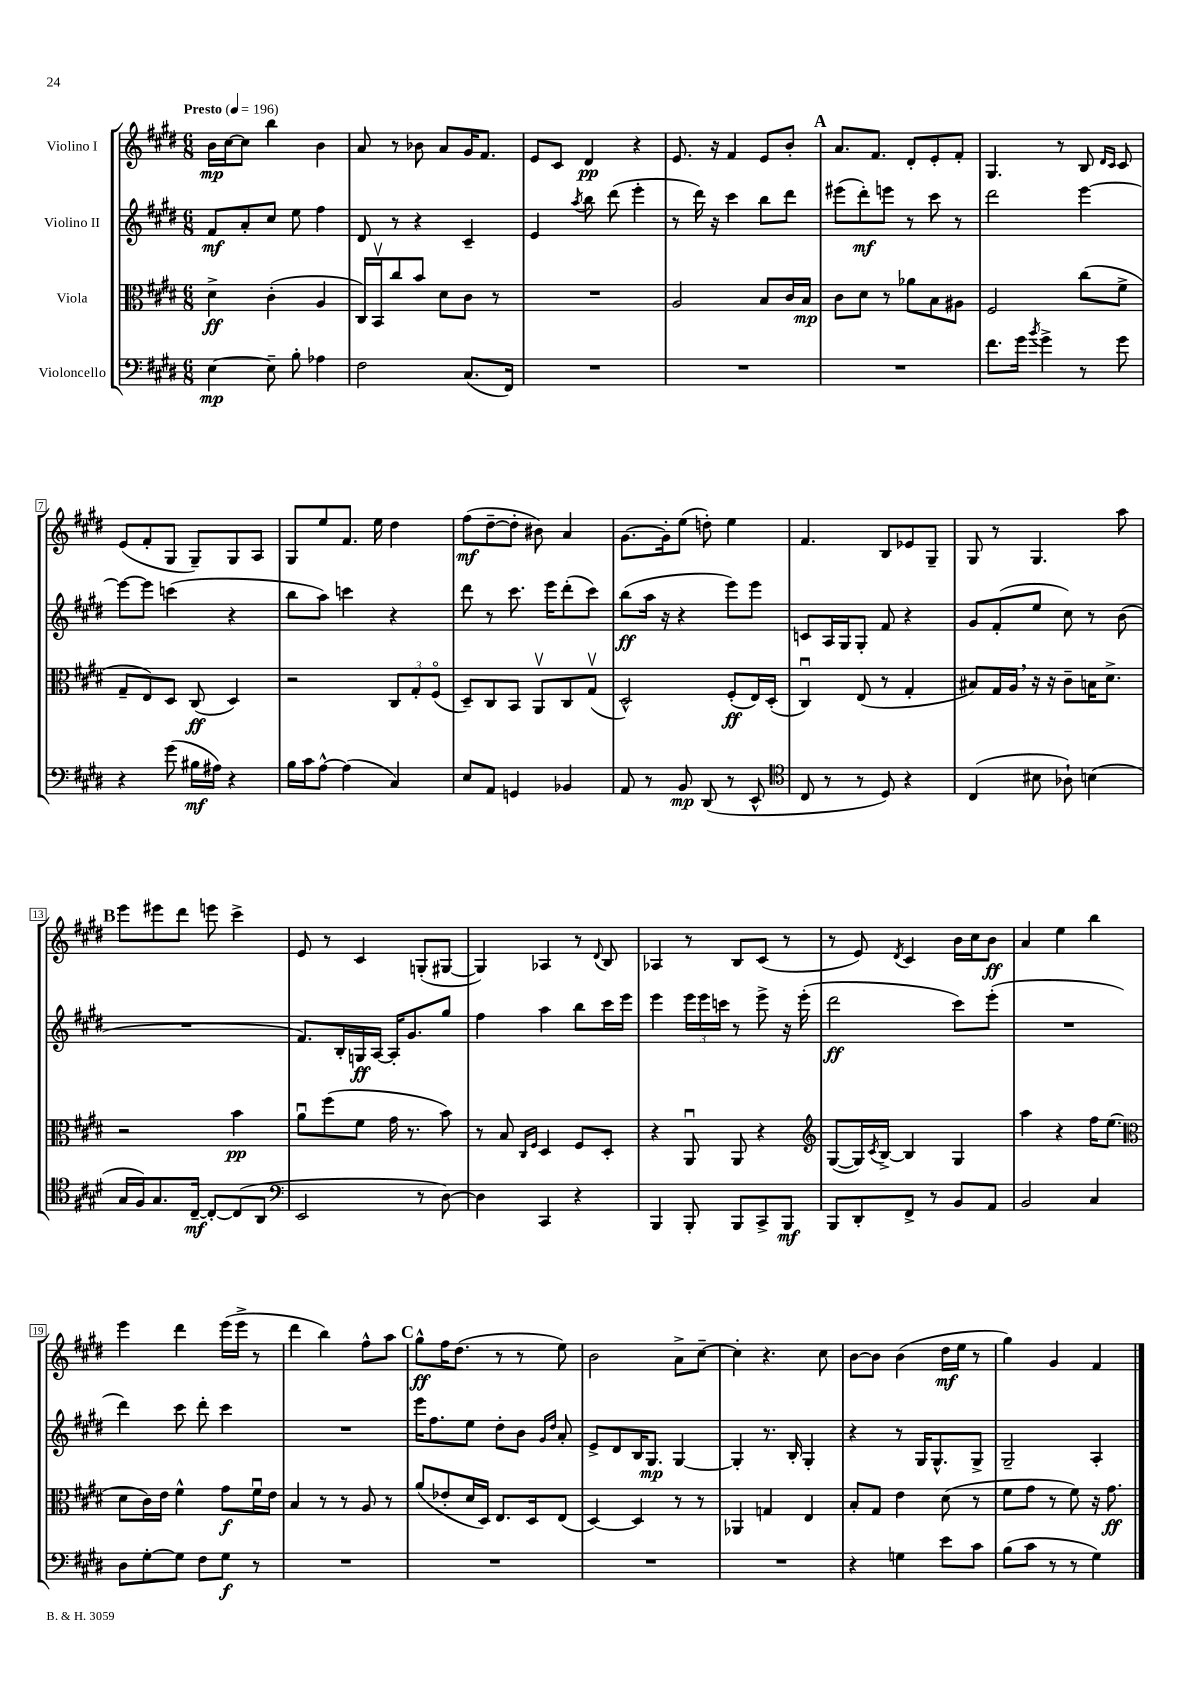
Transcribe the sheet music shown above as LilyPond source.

<<
\new StaffGroup <<
\new Staff = "s0" \with { instrumentName = "Violino I" } {
    \clef treble \key e \major \numericTimeSignature \time 6/8 \tempo "Presto" 4 = 196
    b'16\mp cis''16~ cis''8 b''4 b'4 |
    a'8 r8 bes'8 a'8 gis'16 fis'8. |
    e'8 cis'8 dis'4\pp r4 |
    e'8. r16 fis'4 e'8 b'8-. |
    \mark \markup { \bold "A" } a'8. fis'8. dis'8-. e'8-. fis'8-. |
    gis4. r8 b8 \grace { dis'16 cis'16 } cis'8 |
    e'8( fis'8-. gis8 gis8--) gis8 a8 |
    gis8 e''8 fis'8. e''16 dis''4 |
    fis''8\mf( dis''8~-- dis''8-. bis'8) a'4 |
    gis'8.~ gis'16-. e''8( d''8-.) e''4 |
    fis'4. b8 ees'8 gis8-- |
    gis8 r8 gis4. a''8 |
    \mark \markup { \bold "B" } e'''8 eis'''8 dis'''8 e'''8 cis'''4-> |
    e'8 r8 cis'4 g8-.( gis8~ |
    gis4) aes4 r8 \appoggiatura { dis'8 } b8 |
    aes4 r8 b8 cis'8( r8 |
    r8 e'8) \acciaccatura { dis'8 } cis'4 b'16 cis''16 b'8\ff |
    a'4 e''4 b''4 |
    e'''4 dis'''4 e'''16( e'''16-> r8 |
    dis'''4 b''4) fis''8-^ a''8 |
    \mark \markup { \bold "C" } gis''8-^\ff fis''16 dis''8.( r8 r8 e''8) |
    b'2 a'8-> cis''8~-- |
    cis''4-. r4. cis''8 |
    b'8~ b'8 b'4( dis''16\mf e''16 r8 |
    gis''4) gis'4 fis'4 \bar "|." |
}
\new Staff = "s1" \with { instrumentName = "Violino II" } {
    \clef treble \key e \major \numericTimeSignature \time 6/8
    fis'8\mf a'8-. cis''8 e''8 fis''4 |
    dis'8 r8 r4 cis'4-- |
    e'4 \acciaccatura { a''8 } b''8 dis'''8( e'''4-. |
    r8 dis'''16) r16 cis'''4 b''8 dis'''8 |
    \mark \markup { \bold "A" } eis'''8( dis'''8-.\mf) e'''8 r8 cis'''8 r8 |
    dis'''2 e'''4~ |
    e'''8~ e'''8 c'''4( r4 |
    b''8 a''8) c'''4 r4 |
    dis'''8 r8 cis'''8. e'''16 dis'''8-.( cis'''8) |
    b''8\ff( a''16 r16 r4 e'''8) e'''8 |
    c'8 a16 gis16 gis8-. fis'8 r4 |
    gis'8 fis'8-.( e''8 cis''8) r8 b'8( |
    \mark \markup { \bold "B" } R2. |
    fis'8.) b16-. g16\ff a16~ a16-. gis'8. gis''8 |
    fis''4 a''4 b''8 cis'''16 e'''16 |
    e'''4 \tuplet 3/2 { e'''16 e'''16 c'''16 } r8 e'''8-> r16 e'''16-.( |
    dis'''2\ff cis'''8) e'''8-.( |
    R2. |
    dis'''4) cis'''8 dis'''8-. cis'''4 |
    R2. |
    \mark \markup { \bold "C" } e'''16 fis''8. e''8 dis''8-. b'8 \grace { gis'16 dis''16 } a'8-. |
    e'8-> dis'8 b16 gis8.\mp gis4~ |
    gis4-. r8. b16-. gis4-. |
    r4 r8 gis16 gis8.-^ gis8-> |
    gis2-- a4-. \bar "|." |
}
\new Staff = "s2" \with { instrumentName = "Viola" } {
    \clef alto \key e \major \numericTimeSignature \time 6/8
    dis'4->\ff cis'4-.( a4 |
    cis16) b,16\upbow cis''8 b'8 dis'8 cis'8 r8 |
    R2. |
    a2 b8 cis'16 b16\mp |
    \mark \markup { \bold "A" } cis'8 dis'8 r8 aes'8 b8 ais8 |
    fis2 cis''8( fis'8-> |
    gis8-- e8) dis8 cis8\ff( dis4) |
    r2 \tuplet 3/2 { cis8 gis8-. fis8\flageolet( } |
    dis8--) cis8 b,8 a,8\upbow cis8 gis8\upbow( |
    dis2-^) fis8-.\ff( e16) dis16-.( |
    cis4\downbow) e8( r8 gis4-. |
    bis8) gis16 a16 \breathe r16 r16 cis'8-- b16 dis'8.-> |
    \mark \markup { \bold "B" } r2 b'4\pp |
    a'8\downbow fis''8( fis'8 gis'16 r8. b'8) |
    r8 b8 \grace { cis16 fis16 } dis4 fis8 dis8-. |
    r4 a,8\downbow a,8 r4 |
    \clef treble gis8~( gis16) \acciaccatura { cis'8 } b16~-> b4 gis4 |
    a''4 r4 fis''16 e''8.( |
    \clef alto dis'8 cis'16) e'16 fis'4-^ gis'8\f fis'16\downbow e'16 |
    b4 r8 r8 a8 r8 |
    \mark \markup { \bold "C" } a'8( ees'8-. dis'16 dis16) e8. dis16 e8( |
    dis4~) dis4 r8 r8 |
    aes,4 g4 e4 |
    b8-. gis8 e'4 dis'8( r8 |
    fis'8 gis'8 r8 fis'8) r16 gis'8.\ff \bar "|." |
}
\new Staff = "s3" \with { instrumentName = "Violoncello" } {
    \clef bass \key e \major \numericTimeSignature \time 6/8
    e4~\mp e8-- b8-. aes4 |
    fis2 cis8.( fis,16) |
    R2. |
    R2. |
    \mark \markup { \bold "A" } R2. |
    fis'8. gis'16 \acciaccatura { b'8 } gis'4-> r8 gis'8 |
    r4 gis'8( bis16\mf ais16) r4 |
    b16 cis'16 a8~-^ a4( cis4) |
    e8 a,8 g,4 bes,4 |
    a,8 r8 b,8\mp dis,8( r8 e,8-^ |
    \clef tenor cis8 r8 r8 dis8) r4 |
    cis4( bis8 aes8-!) b4( |
    \mark \markup { \bold "B" } gis16 fis16) gis8. cis16~--\mf cis8~-. cis8( a,8 |
    \clef bass e,2 r8 dis8~) |
    dis4 cis,4 r4 |
    b,,4 b,,8-. b,,8 cis,8-> b,,8\mf |
    b,,8 dis,8-. fis,8-> r8 b,8 a,8 |
    b,2 cis4 |
    dis8 gis8~-. gis8 fis8 gis8\f r8 |
    R2. |
    \mark \markup { \bold "C" } R2. |
    R2. |
    R2. |
    r4 g4 e'8 cis'8 |
    b8( cis'8 r8 r8 gis4) \bar "|." |
}
>>
>>
\layout { \context { \Score \override BarNumber.stencil = #(make-stencil-boxer 0.1 0.3 ly:text-interface::print) } }
